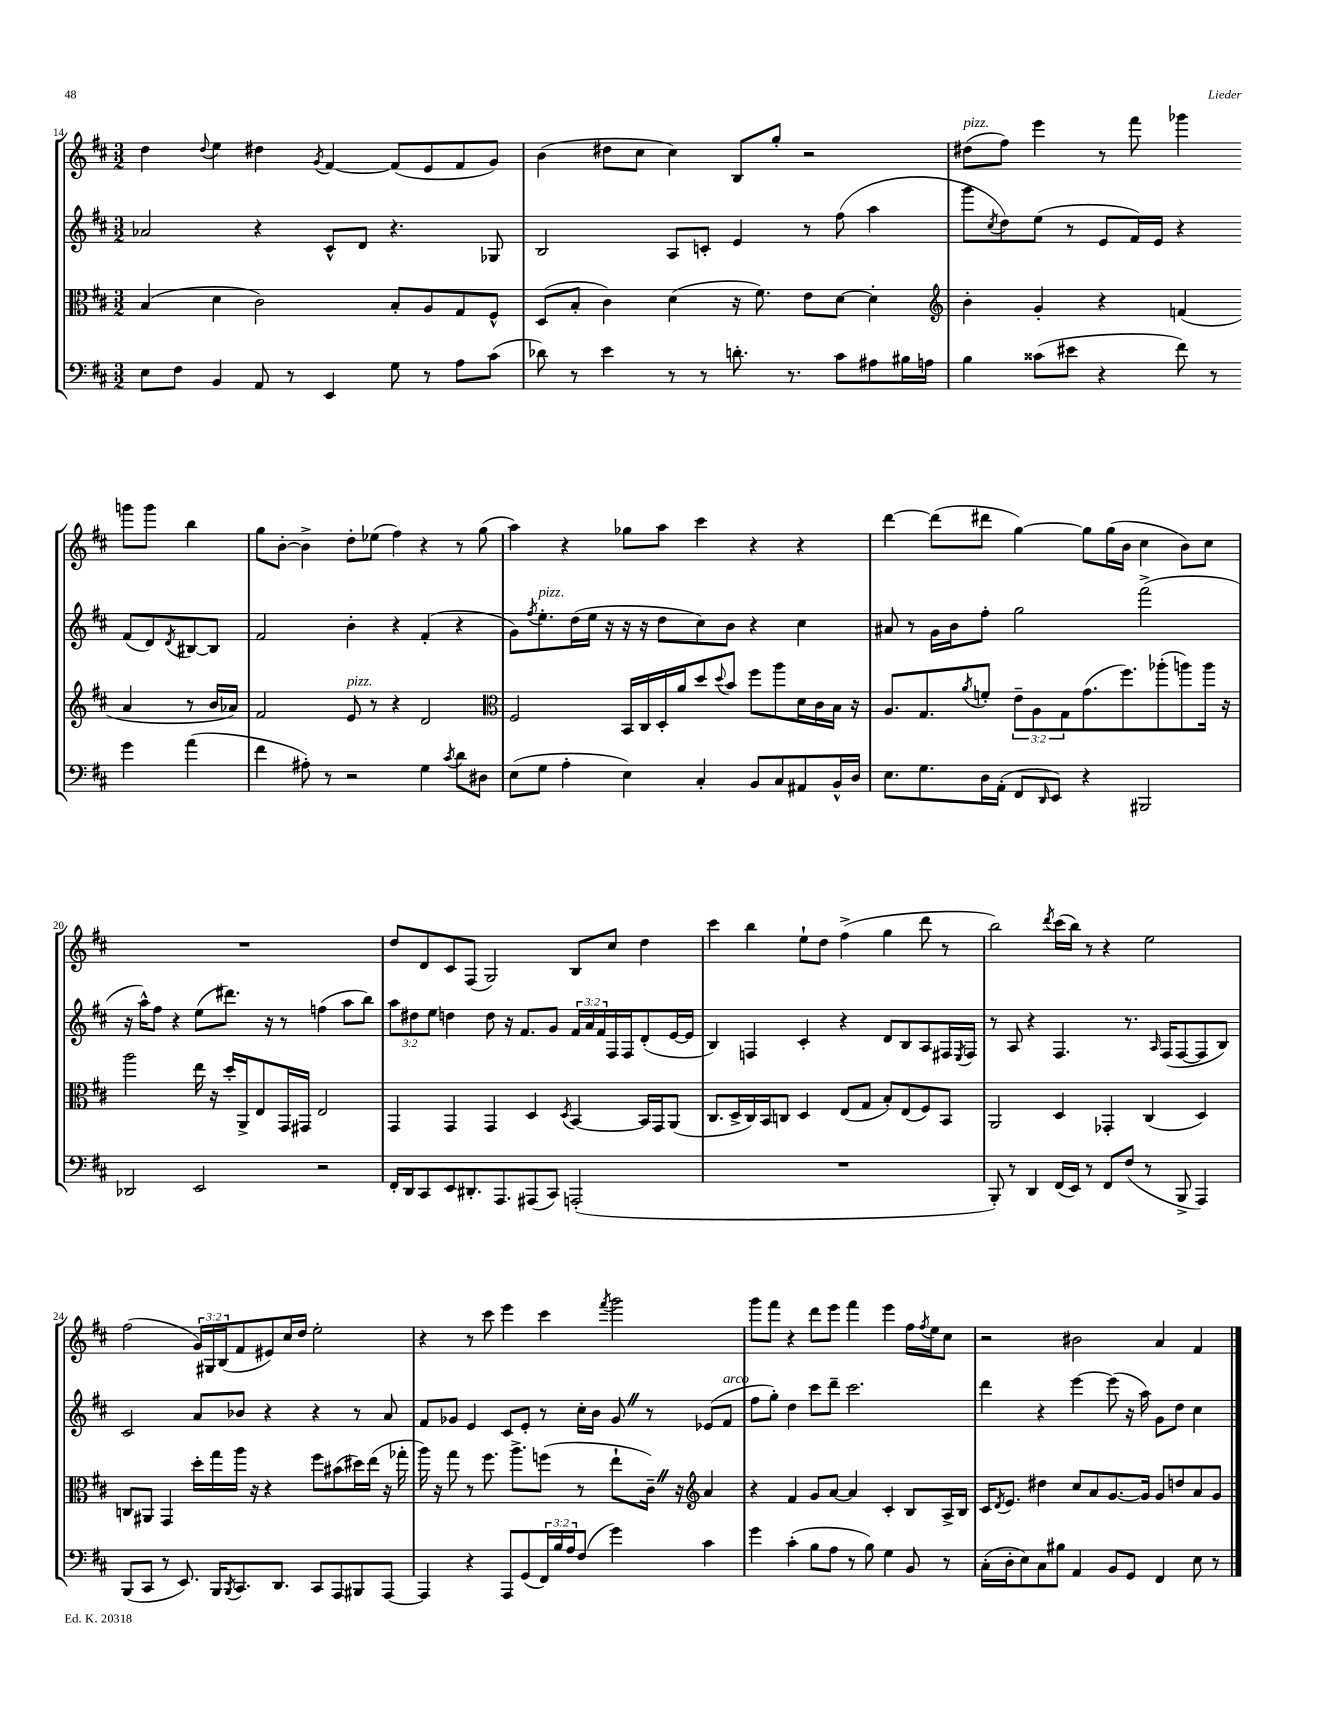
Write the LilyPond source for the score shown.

<<
\new StaffGroup <<
\new Staff = "s0" {
    \clef treble \key d \major \numericTimeSignature \time 3/2 \override Staff.TupletNumber.text = #tuplet-number::calc-fraction-text
    d''4 \appoggiatura { d''8 } e''4 dis''4 \acciaccatura { g'8 } fis'4~ fis'8( e'8 fis'8 g'8) |
    b'4( dis''8 cis''8 cis''4) b8 g''8-. r2 |
    dis''8^\markup { \italic "pizz." }( fis''8) e'''4 r8 fis'''8 ges'''4 g'''8 g'''8 b''4 |
    g''8 b'8~-. b'4-> d''8-. ees''8( fis''4) r4 r8 g''8( |
    a''4) r4 ges''8 a''8 cis'''4 r4 r4 |
    d'''4~ d'''8( dis'''8 g''4~) g''8 g''16( b'16 cis''4 b'8) cis''8 |
    R1. |
    d''8 d'8 cis'8 fis8( g2) b8 cis''8 d''4 |
    cis'''4 b''4 e''8-! d''8 fis''4->( g''4 d'''8 r8 |
    b''2) \acciaccatura { d'''8 } cis'''16( b''16) r8 r4 e''2 |
    fis''2( \tuplet 3/2 { g'16) gis16 b16( } fis'8 eis'8) cis''16 d''16 e''2-. |
    r4 r8 cis'''8 e'''4 cis'''4 \acciaccatura { fis'''8 } g'''2 |
    g'''8 fis'''8 r4 d'''8 e'''8 fis'''4 e'''4 fis''16 \acciaccatura { fis''8 } e''16 cis''8 |
    r2 bis'2 a'4 fis'4 \bar "|." |
}
\new Staff = "s1" {
    \clef treble \key d \major \numericTimeSignature \time 3/2 \override Staff.TupletNumber.text = #tuplet-number::calc-fraction-text
    aes'2 r4 cis'8-^ d'8 r4. ges8 |
    b2 a8 c'8-. e'4 r8 fis''8( a''4 |
    g'''8 \acciaccatura { cis''8 } d''8) e''8( r8 e'8 fis'16) e'16 r4 fis'8( d'8) \acciaccatura { d'8 } bis8~ bis8 |
    fis'2 b'4-. r4 fis'4-.( r4 |
    g'8) \acciaccatura { fis''8 } e''8.-.^\markup { \italic "pizz." } d''16( e''16 r16 r16 r16 d''8 cis''8) b'8 r4 cis''4 |
    ais'8 r8 g'16 b'16 fis''8-. g''2 fis'''2->( |
    r16 a''16-^) fis''8 r4 e''8( dis'''8.) r16 r8 f''4( a''8 b''8) |
    \tuplet 3/2 { a''8 dis''8 e''8 } d''4 d''8 r16 fis'8. g'8 \tuplet 3/2 { fis'16 a'16 fis'16 } fis16 fis16 d'8-.( e'16~ e'16 |
    b4) f4 cis'4-. r4 d'8 b8 a8 fis16 \acciaccatura { e8 } fis16 |
    r8 a8 r4 fis4. r8. \grace { a16 } fis16( fis8~ fis8 b8) |
    cis'2 a'8 bes'8 r4 r4 r8 a'8 |
    fis'8 ges'8 e'4 cis'8 e'8-. r8 cis''16-. b'16 ges'8 \once \override BreathingSign.text = \markup { \musicglyph "scripts.caesura.straight" } \breathe r8 ees'8( fis'8^\markup { \italic "arco" } |
    fis''8 g''8-.) d''4 cis'''8 d'''8-- cis'''2. |
    d'''4 r4 e'''4~ e'''8( r16 a''16) g'8 d''8 cis''4 \bar "|." |
}
\new Staff = "s2" {
    \clef alto \key d \major \numericTimeSignature \time 3/2 \override Staff.TupletNumber.text = #tuplet-number::calc-fraction-text
    b4( d'4 cis'2) b8-. a8 g8 fis8-^ |
    d8( b8-. cis'4) d'4( r16 fis'8.) e'8 d'8~ d'4-. |
    \clef treble b'4-. g'4-. r4 f'4( a'4 r8 b'16 aes'16) |
    fis'2 e'8^\markup { \italic "pizz." } r8 r4 d'2 |
    \clef alto fis2 b,16 cis16 d16-. a'16 d''8 \appoggiatura { d''8 } b'8 fis''8 a''8 d'16 cis'16 b16 r16 |
    a8. g8. \acciaccatura { a'8 } f'8-. \tuplet 3/2 { e'8-- a8 g8 } g'8.( fis''8.) aes''8-.( a''8) a''16 r16 |
    a''2 e''16 r16 d''16-. a,16-> e8 g,16 gis,16 e2 |
    g,4 g,4 g,4 d4 \acciaccatura { d8 } b,4~ b,16 g,16 a,8( |
    cis8. d16-> cis16) b,16 c8 d4 e8( g8 b8-.) e8( fis8) b,8 |
    a,2 d4 ges,4-. cis4( d4) |
    c8 ais,8 g,4 d''16-. g''16 a''16 r16 r4 fis''8 bis'8( dis''16) e''16( r16 ges''16-. |
    a''16) r16 g''8 r8 fis''8. a''8.-> f''8( r8 e''8-! cis'16--) \once \override BreathingSign.text = \markup { \musicglyph "scripts.caesura.straight" } \breathe r16 \clef treble a'4 |
    r4 fis'4 g'8 a'8~ a'4 cis'4-. b8 a16-> b16 |
    cis'16 \acciaccatura { d'8 } e'8. dis''4 cis''8 a'8 g'8.~ g'16 g'8 d''8 a'8 g'8 \bar "|." |
}
\new Staff = "s3" {
    \clef bass \key d \major \numericTimeSignature \time 3/2 \override Staff.TupletNumber.text = #tuplet-number::calc-fraction-text
    e8 fis8 b,4 a,8 r8 e,4 g8 r8 a8 cis'8( |
    des'8) r8 e'4 r8 r8 d'8.-. r8. cis'8 ais8 bis16 a16 |
    b4 cisis'8( eis'8 r4 fis'8) r8 g'4 a'4( |
    fis'4 ais8-.) r8 r2 g4 \acciaccatura { cis'8 } d'8 dis8 |
    e8( g8 a4-. e4) cis4-. b,8 cis8 ais,8 b,16-^ d16 |
    e8. g8. d16 a,16-.( fis,8 \grace { d,16 } e,8) r4 bis,,2 |
    des,2 e,2 r2 |
    fis,16-. d,16 cis,8 e,8 dis,8.-. a,,8. ais,,8( cis,8) a,,2-.( |
    R1. |
    b,,8-.) r8 d,4 fis,16( e,16) r8 fis,8 fis8( r8 b,,8-> a,,4) |
    b,,8( cis,8 r8 e,8.) b,,16 \acciaccatura { b,,8 } cis,8. d,8. cis,8 a,,8 bis,,8 a,,8~ |
    a,,4 r4 a,,8 g,8( \tuplet 3/2 { fis,16) b16 a16 } fis8( g'4) cis'4 |
    g'4 cis'4-.( b8 a8 r8 b8) g4 b,8 r8 |
    cis16-.( d16-. e8) cis8 bis8 a,4 b,8 g,8 fis,4 e8 r8 \bar "|." |
}
>>
>>
\layout { \context { \Score currentBarNumber = #14 } }
